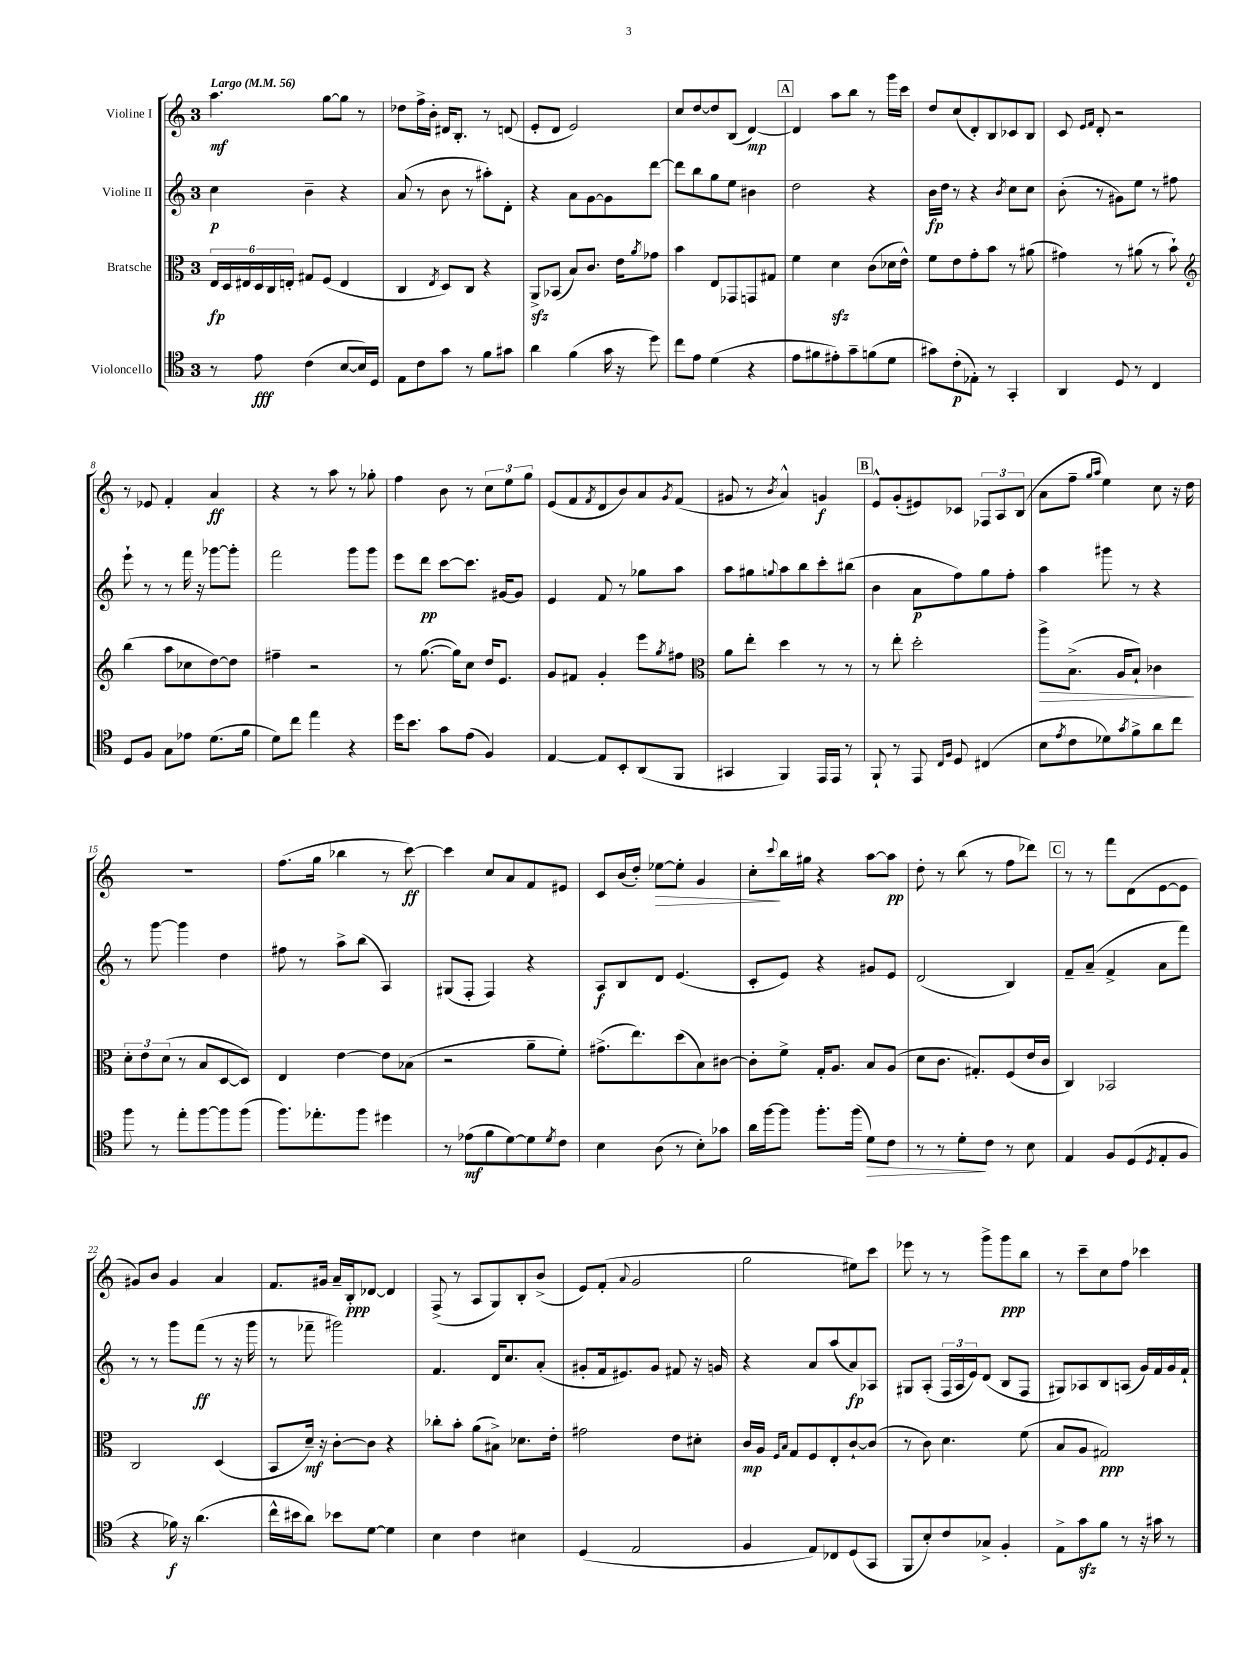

**kern	**dynam	**kern	**dynam	**kern	**dynam	**kern	**dynam
*part4	*part4	*part3	*part3	*part2	*part2	*part1	*part1
*staff4	*staff4	*staff3	*staff3	*staff2	*staff2	*staff1	*staff1
*I"Violoncello	*	*I"Bratsche	*	*I"Violine II	*	*I"Violine I	*
*clefC4	*	*clefC3	*	*clefG2	*	*clefG2	*
*k[]	*	*k[]	*	*k[]	*	*k[]	*
*M3/4	*	*M3/4	*	*M3/4	*	*M3/4	*
*MM56	*	*MM56	*	*MM56	*	*MM56	*
=1	=1	=1	=1	=1	=1	=1	=1
!	!	!	!	!	!	!LO:TX:a:B:t=Largo	!
8r	.	24E/LL	fp	4cc\	p	4.aa\	mf
.	.	24D/	.	.	.	.	.
.	.	24E#X/	.	.	.	.	.
8e\	fff	24D/	.	.	.	.	.
.	.	24C/	.	.	.	.	.
.	.	24En'/JJ	.	.	.	.	.
(4c\	.	8G#X/L	.	4b~\	.	.	.
.	.	(8F/J	.	.	.	[8gg\L	.
[8B/L	.	4E/	.	4r	.	8gg\J]	.
16B/L])	.	.	.	.	.	8r	.
16D/JJ	.	.	.	.	.	.	.
=2	=2	=2	=2	=2	=2	=2	=2
8E\L	.	4C/	.	(8a/	.	8dd-X\L	.
8c\	.	.	.	8r	.	16ff^\L	.
.	.	.	.	.	.	16b'\JJ	.
.	.	8qE/	.	.	.	.	.
8g\J	.	8D/L)	.	8b\	.	16d#X/KL	.
.	.	.	.	.	.	8.B'/J	.
8r	.	8C/J	.	8r	.	.	.
8f\L	.	4r	.	8aa#X'\L)	.	8r	.
8g#X\J	.	.	.	8d'\J	.	(8dn/	.
=3	=3	=3	=3	=3	=3	=3	=3
4a\	.	8AAzz^/L	.	4r	.	8e'/L	.
.	.	(8BB-X/J	.	.	.	8d/J	.
(4f\	.	8B/L)	.	8a\L	.	2e/)	.
.	.	8.c/J	.	[8g\	.	.	.
16g\	.	.	.	8g\]	.	.	.
16r	.	16e\KL	.	.	.	.	.
.	.	8qa/	.	.	.	.	.
8dd\)	.	8g-X\J	.	[8ddd\J	.	.	.
=4	=4	=4	=4	=4	=4	=4	=4
8cc\L	.	4b\	.	8ddd\L]	.	8cc/L	.
8e\J	.	.	.	8bb\	.	[8dd/	.
(4d\	.	8E/L	.	8gg\	.	8dd/]	.
.	.	8GG-X/	.	8ee\J	.	(8B/J	.
4r	.	8GGn/	.	4b#X\	.	[4d/)	mp
.	.	8G#X/J	.	.	.	.	.
!!LO:REH:place=s1:t=A
=5	=5	=5	=5	=5	=5	=5	=5
8e\L	.	4f\	.	2dd\	.	4d/]	.
8f#X\	.	.	.	.	.	.	.
8e#X'\)	.	4dzz\	.	.	.	8aa\L	.
8g~\	.	.	.	.	.	8bb\J	.
(8fn\	.	(8c\L	.	4r	.	8r	.
8d\J	.	16d-X\L	.	.	.	16ggg\LL	.
.	.	16e^^\JJ)	.	.	.	16ccc\JJ	.
=6	=6	=6	=6	=6	=6	=6	=6
8g#X\L)	.	8f\L	.	16b\LL	fp	8dd/L	.
.	.	.	.	16dd\JJ	.	.	.
(8c'\	p	8e\	.	8r	.	(8cc/	.
8E-X'\J)	.	8g'\	.	4r	.	8d'/)	.
8r	.	8b\J	.	.	.	8B/	.
.	.	.	.	8qb/	.	.	.
4GG'/	.	8r	.	8cc\L	.	8c-X/	.
.	.	(8a#X\	.	8cc\J	.	8B/J	.
=7	=7	=7	=7	=7	=7	=7	=7
4AA/	.	4g#X\)	.	(8b'\	.	8c/	.
.	.	.	.	.	.	16qqe/LL	.
.	.	.	.	.	.	16qqf/JJ	.
.	.	.	.	8r	.	8d'/	.
8D/	.	8r	.	8g#X\L)	.	2r	.
8r	.	(8a#X\	.	8ee\J	.	.	.
4C/	.	8r	.	8r	.	.	.
.	.	8b`\)	.	8ff#X\	.	.	.
!!LO:LB:g=z
=8	=8	=8	=8	=8	=8	=8	=8
*	*	*clefG2	*	*	*	*	*
8D/L	.	(4bb\	.	8eee`\	.	8r	.
8F/J	.	.	.	8r	.	8e-X/	.
8G\L	.	8aa\L	.	8r	.	4f'/	.
8e-X\J	.	8cc-X\	.	16fff\	.	.	.
.	.	.	.	16r	.	.	.
(8.d\L	.	[8dd\)	.	[8ggg-X\L	.	4a/	ff
.	.	8dd\J]	.	8ggg-'\J]	.	.	.
16f\Jk	.	.	.	.	.	.	.
=9	=9	=9	=9	=9	=9	=9	=9
8d\L)	.	4ff#X~\	.	2fff\	.	4r	.
8cc\J	.	.	.	.	.	.	.
4ee\	.	2r	.	.	.	8r	.
.	.	.	.	.	.	8aa\	.
4r	.	.	.	8ggg\L	.	8r	.
.	.	.	.	8ggg\J	.	8gg-X'\	.
=10	=10	=10	=10	=10	=10	=10	=10
16dd\KL	.	8r	.	8eee\L	.	4ff\	.
8.b\J	.	.	.	.	.	.	.
.	.	([8.gg\	.	8ddd\J	pp	.	.
8g\L	.	.	.	[8ccc\L	.	8b\	.
.	.	16gg\KL])	.	.	.	.	.
(8e\J	.	8cc\J	.	8.ccc\J]	.	8r	.
4F/)	.	16dd/KL	.	.	.	12cc\L	.
.	.	8.e/J	.	[16g#X/KL	.	.	.
.	.	.	.	.	.	12ee\	.
.	.	.	.	8g#/J]	.	.	.
.	.	.	.	.	.	12gg\J	.
=11	=11	=11	=11	=11	=11	=11	=11
[4E/	.	8g/L	.	4e/	.	(8e/L	.
.	.	8f#X/J	.	.	.	8f/	.
.	.	.	.	.	.	8qf/	.
8E/L]	.	4g'/	.	8f/	.	8d/	.
8BB'/	.	.	.	8r	.	8b/)	.
(8AA/	.	8eee\L	.	8gg-X\L	.	8a/	.
.	.	8qgg/	.	.	.	8qg/	.
8FF/J	.	8ff#X\J	.	8aa\J	.	(8f/J	.
=12	=12	=12	=12	=12	=12	=12	=12
*	*	*clefC3	*	*	*	*	*
4GG#X/	.	8a\L	.	8aa\L	.	8g#X/	.
.	.	8ee'\J	.	8gg#X\	.	8r	.
.	.	.	.	8qqggn/	.	8qb/	.
4FF/)	.	4dd\	.	8aa\	.	4a^^/)	.
.	.	.	.	8bb\	.	.	.
16EE/LL	.	8r	.	8ccc'\	.	4gn/	f
16EE/JJ	.	.	.	.	.	.	.
8r	.	8r	.	(8bb#X\J	.	.	.
!!LO:REH:place=s1:t=B
=13	=13	=13	=13	=13	=13	=13	=13
8FF`/	.	8r	.	4b\	.	8e^^/L	.
8r	.	8ee'\	.	.	.	(8g'/	.
8EE/	.	2dd'\	.	8a\L	p	8e#X/)	.
16qqC/LL	.	.	.	.	.	.	.
16qqF/JJ	.	.	.	.	.	.	.
8D/	.	.	.	8ff\)	.	8c-X/J	.
(4C#X/	.	.	.	8gg\	.	12F-X/L	.
.	.	.	.	.	.	12A/	.
.	.	.	.	8ff'\J	.	.	.
.	.	.	.	.	.	(12B/J	.
=14	=14	=14	=14	=14	=14	=14	=14
!	!	!	!LO:HP:b	!	!	!	!
8B\L	.	8aa^\L	>	4aa\	.	8a\L	.
8qe/	.	.	.	.	.	.	.
8c\	.	(8.B^\J	.	.	.	8ff~\J	.
.	.	.	.	.	.	16qqgg/LL	.
.	.	.	.	.	.	16qqaa/JJ	.
8d-X\)	.	.	.	8ggg#X\	.	4ee\)	.
.	.	16A/KL	.	.	.	.	.
8qg/	.	.	.	.	.	.	.
8f^\	.	8B`/J)	.	8r	.	.	.
8a\	.	4c-X\	.	4r	.	8cc\	.
8cc\J	.	.	.	.	.	16r	.
.	.	.	.	.	.	16dd\	.
.	.	.	]	.	.	.	.
!!LO:LB:g=z
=15	=15	=15	=15	=15	=15	=15	=15
8ff\	.	12d'\L	.	8r	.	2.r	.
.	.	12e\	.	.	.	.	.
8r	.	.	.	[8ggg\	.	.	.
.	.	(12d\J	.	.	.	.	.
8ee'\L	.	8r	.	4ggg\]	.	.	.
[8ff\	.	8B/L	.	.	.	.	.
8ff\]	.	[8D/	.	4dd\	.	.	.
(8ff\J	.	8D/J])	.	.	.	.	.
=16	=16	=16	=16	=16	=16	=16	=16
8.ff\L)	.	4E/	.	8ff#X\	.	(8.ff\L	.
.	.	.	.	8r	.	.	.
8.ee-X'\	.	.	.	.	.	16gg\Jk	.
.	.	[4e\	.	8aa^\L	.	4bb-X\	.
8ff\J	.	.	.	(8bb\J	.	.	.
4dd#X\	.	8e\L]	.	4A/)	.	8r	.
.	.	(8B-X\J	.	.	.	[8ccc\)	ff
=17	=17	=17	=17	=17	=17	=17	=17
8r	.	2r	.	(8G#X/L	.	4ccc\]	.
(8e-X\L	mf	.	.	8F'/J	.	.	.
8f\	.	.	.	4F/)	.	8cc/L	.
[8d\)	.	.	.	.	.	8a/	.
8d\]	.	8a~\L	.	4r	.	8f/	.
8qd/	.	.	.	.	.	.	.
8c\J	.	8f'\J)	.	.	.	8e#X/J	.
=18	=18	=18	=18	=18	=18	=18	=18
4B\	.	(8.g#X^\L	.	8A/L	f	8c/L	.
.	.	.	.	8B/	.	(16b/L	.
.	.	8.ee\)	.	.	.	16dd'/JJ)	.
!	!	!	!	!	!	!	!LO:HP:b
(8A\	.	.	.	8d/J	.	[8ee-X\L	>
8r	.	(8dd\	.	(4.e/	.	8ee-'\J]	.
8B'\L)	.	8B\)	.	.	.	4g/	.
8g-X\J	.	[8c#X\J	.	.	.	.	.
=19	=19	=19	=19	=19	=19	=19	=19
16a\LL	.	8c#'\L]	.	8c'/L	.	8cc'\L	.
[16ff\J	.	.	.	.	.	.	.
.	.	.	.	.	.	8qqccc/	.
8ff\J]	.	8f^\J	.	8e/J)	.	16bb\L	]
.	.	.	.	.	.	16gg#X\JJ	.
8.ff'\L	.	16G'/KL	.	4r	.	4r	.
.	.	8.A/J	.	.	.	.	.
(16ff\Jk	.	.	.	.	.	.	.
!	!LO:HP:b	!	!	!	!	!	!
8d\L)	>	8B/L	.	8g#X/L	.	[8aa\L	.
8c\J	.	(8A/J	.	8e/J	.	8aa\J]	pp
=20	=20	=20	=20	=20	=20	=20	=20
8r	.	8d\L	.	(2d/	.	8dd'\	.
8r	.	8.c\J	.	.	.	8r	.
8d'\L	.	.	.	.	.	(8bb\	.
.	.	8.G#X'/L)	.	.	.	.	.
8c\J	]	.	.	.	.	8r	.
8r	.	(8F/	.	4B/)	.	8ff\L	.
8B\	.	16e/L	.	.	.	8ddd-X\J)	.
.	.	16c/JJ	.	.	.	.	.
!!LO:REH:place=s1:t=C
=21	=21	=21	=21	=21	=21	=21	=21
4E/	.	4C/)	.	8f~/L	.	8r	.
.	.	.	.	(8a~/J	.	8r	.
8F/L	.	2BB-X/	.	4f^/	.	8fff\L	.
(8D/	.	.	.	.	.	(8d\	.
8qD/	.	.	.	.	.	.	.
8E'/	.	.	.	8a\L	.	[8e\	.
8F/J	.	.	.	8fff\J)	.	8e\J]	.
!!LO:LB:g=z
=22	=22	=22	=22	=22	=22	=22	=22
4r	.	2C/	.	8r	.	8g#X/L)	.
.	.	.	.	8r	.	8b/J	.
16f-X\)	f	.	.	8ggg\L	.	4g#/	.
16r	.	.	.	.	.	.	.
(4.a\	.	.	.	(8fff\J	ff	.	.
.	.	(4D/	.	8r	.	4a/	.
.	.	.	.	16r	.	.	.
.	.	.	.	16ggg\	.	.	.
=23	=23	=23	=23	=23	=23	=23	=23
16cc^^\LL	.	8BB/L	.	8r	.	8.f/L	.
16b#X\J	.	.	.	.	.	.	.
8a\J)	.	16d~/Jk)	mf	8fff-X~\	.	.	.
.	.	16r	.	.	.	16g#X/Jk	.
8b-X\L	.	[8c'\L	.	2ggg#X\)	.	16a~/LL	.
.	.	.	.	.	.	16B'/J	ppp
[8d\J	.	8c\J]	.	.	.	[8d-X/J	.
4d\]	.	4r	.	.	.	4d-/]	.
=24	=24	=24	=24	=24	=24	=24	=24
4B\	.	8cc-X'\L	.	4.f/	.	(8F^/	.
.	.	8b'\J	.	.	.	8r	.
4c\	.	(8a\L	.	.	.	8A/L	.
.	.	8B#X^\J)	.	16d/KL	.	8G/)	.
.	.	.	.	8.cc/	.	.	.
4B#X\	.	8.d-X\L	.	.	.	8B'/	.
.	.	.	.	(8a'/J	.	(8b^/J	.
.	.	16e'\Jk	.	.	.	.	.
=25	=25	=25	=25	=25	=25	=25	=25
(4D/	.	2g#X\	.	8g#X'/L	.	8e/L)	.
.	.	.	.	16f/k	.	(8f'/J	.
.	.	.	.	8.e#X/)	.	.	.
.	.	.	.	.	.	8qqa/	.
2E/	.	.	.	.	.	2g/	.
.	.	.	.	8g#/J	.	.	.
.	.	8e\L	.	8f#X/	.	.	.
.	.	8d#X'\J	.	16r	.	.	.
.	.	.	.	16gn/	.	.	.
=26	=26	=26	=26	=26	=26	=26	=26
4F/	.	16c/LL	mp	4r	.	2gg\	.
.	.	16A/JJ	.	.	.	.	.
.	.	16qqF/LL	.	.	.	.	.
.	.	16qqB/JJ	.	.	.	.	.
.	.	8G/L	.	.	.	.	.
8E/L)	.	8F/	.	8a/L	.	.	.
8C-X/	.	8E'/	.	(8aa/	.	.	.
(8D/	.	[8c`/	.	8a/)	fp	8ee#X\L)	.
8GG/J	.	(8c/J]	.	8A-X/J	.	8ccc\J	.
=27	=27	=27	=27	=27	=27	=27	=27
8FF/L	.	8r	.	8G#X/L	.	8eee-X\	.
8B'/)	.	8c\)	.	(8A'/J	.	8r	.
8c/	.	4.d\	.	24F/LL	.	8r	.
.	.	.	.	24A/	.	.	.
.	.	.	.	24e/J)	.	.	.
8G-X^/J	.	.	.	(8d/J	.	8ggg^\L	.
4F'/	.	.	.	8B/L	.	8ggg\	ppp
.	.	(8f\	.	8F/J	.	8bb\J	.
=28	=28	=28	=28	=28	=28	=28	=28
8E^\L	.	8B/L	.	8G#X/L)	.	8r	.
8gzz\	.	8A/J	.	8A-X/	.	8ccc~\L	.
8f\J	.	2G#X/)	ppp	8B/	.	8cc\	.
8r	.	.	.	(8An/J	.	8ff\J	.
16r	.	.	.	16g/LL)	.	4ccc-X\	.
16g#X\	.	.	.	16f/	.	.	.
8r	.	.	.	16g/	.	.	.
.	.	.	.	16f`/JJ	.	.	.
==	==	==	==	==	==	==	==
*-	*-	*-	*-	*-	*-	*-	*-
